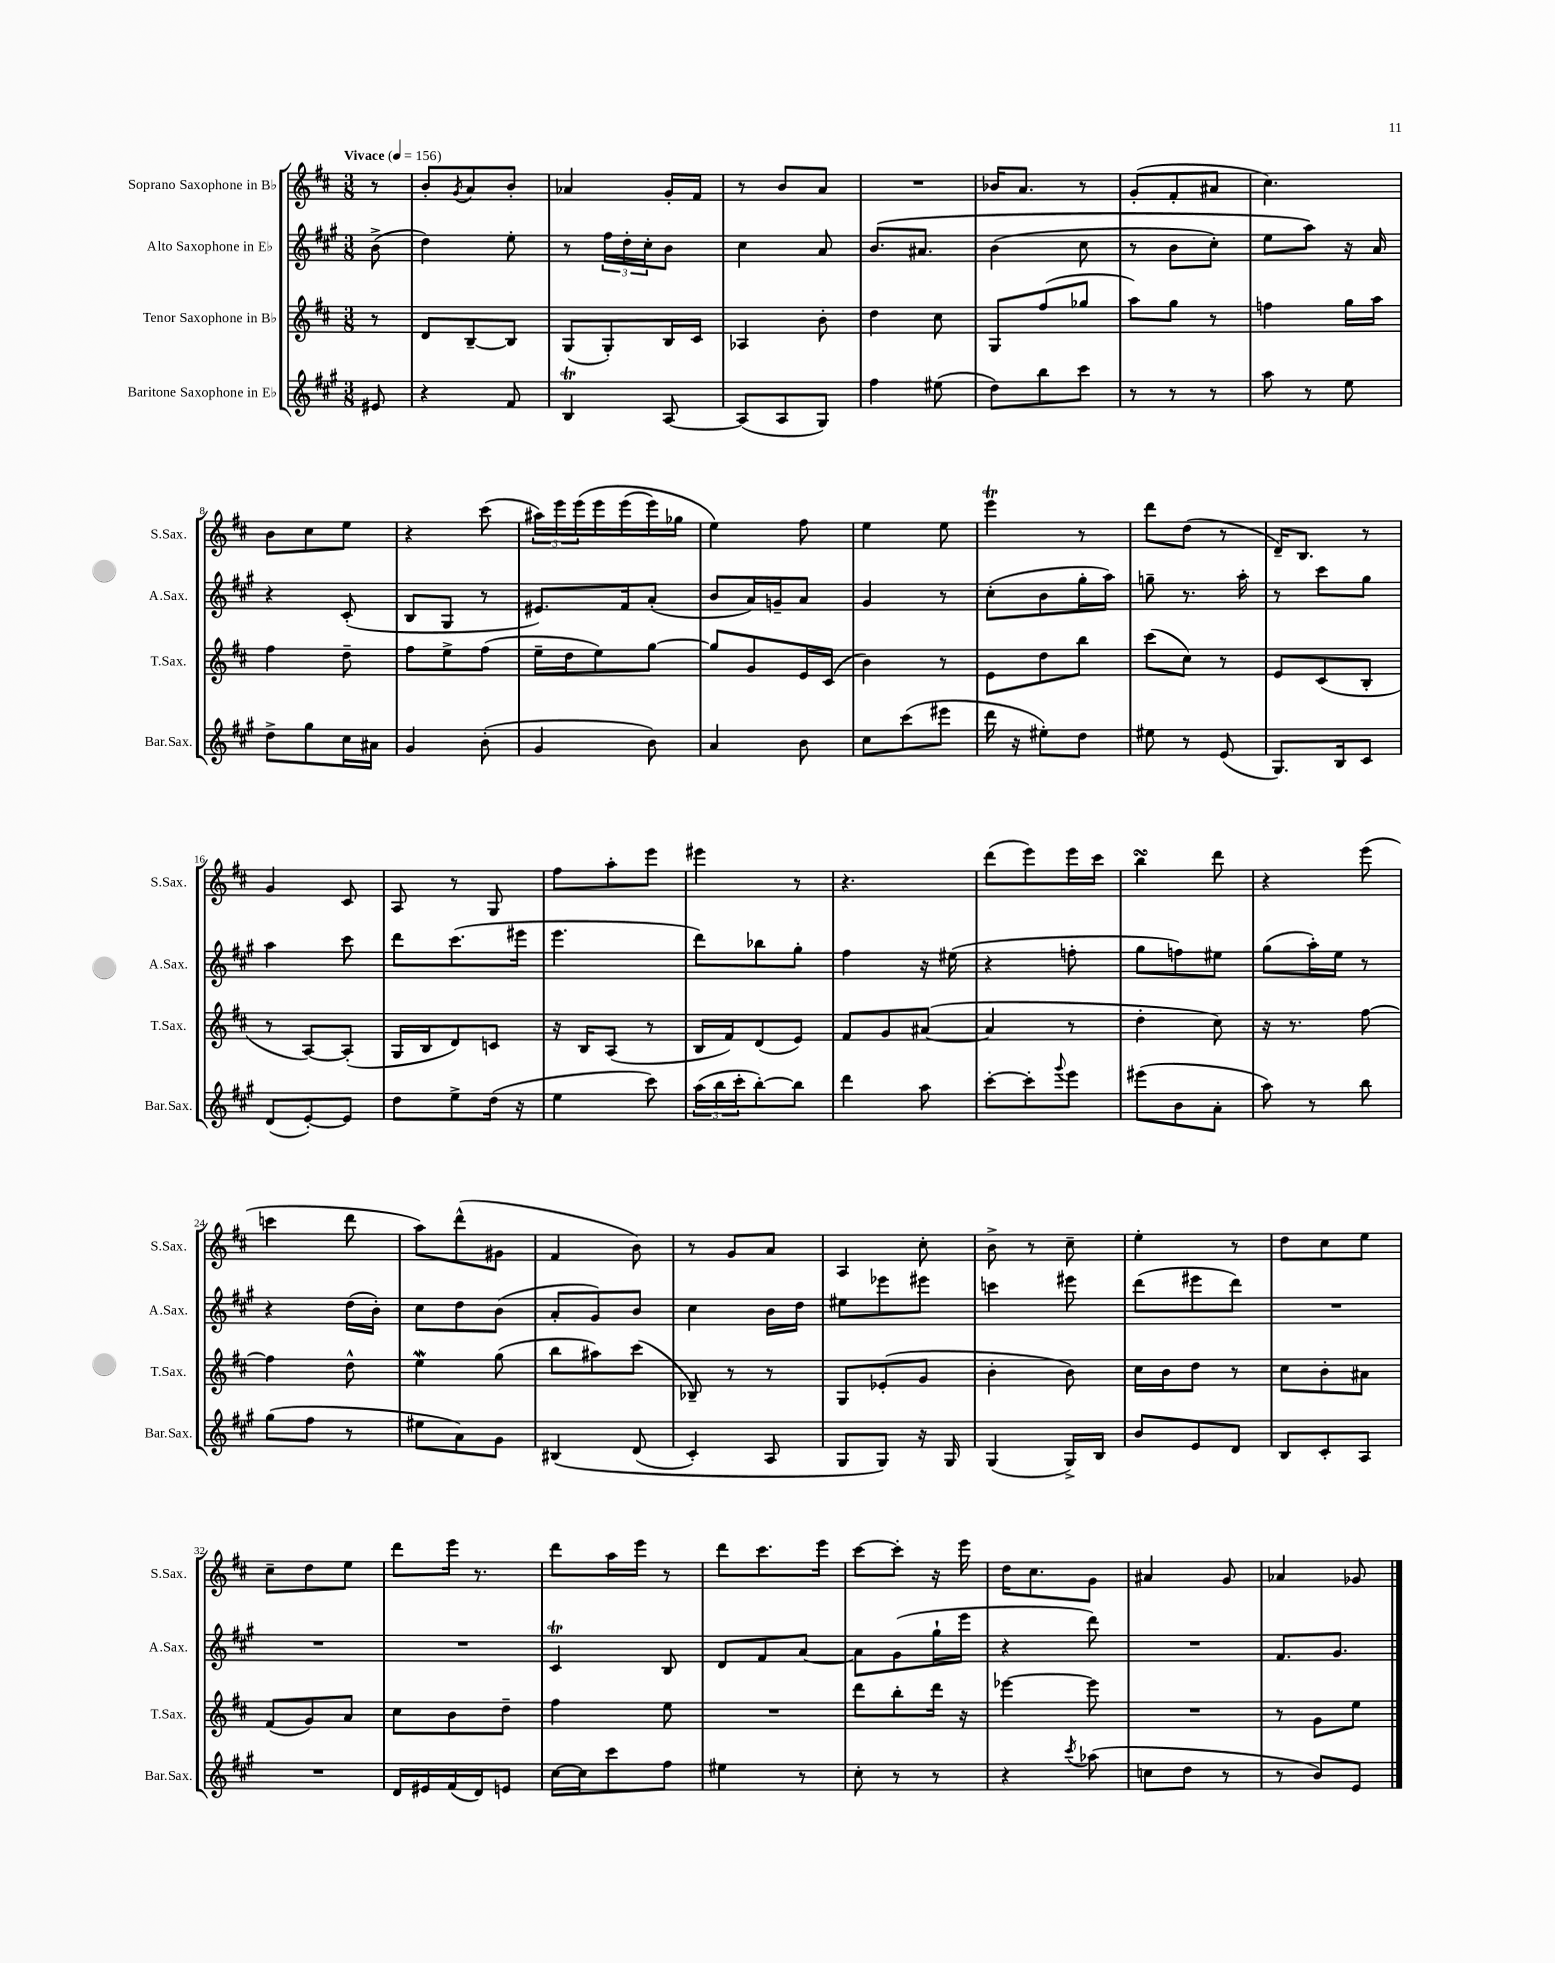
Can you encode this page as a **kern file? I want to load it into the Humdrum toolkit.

**kern	**kern	**kern	**kern
*staff4	*staff3	*staff2	*staff1
*clefG2	*clefG2	*clefG2	*clefG2
*k[f#c#g#]	*k[f#c#]	*k[f#c#g#]	*k[f#c#]
*M3/8	*M3/8	*M3/8	*M3/8
*MM156	*MM156	*MM156	*MM156
8e#/	8r	(8b^\	8r
=	=	=	=
4r	8d/L	4dd\)	8b'/L
.	.	.	8qg/
.	[8B~/	.	8a/
8f#/	8B/]J	8ee'\	8b'/J
=	=	=	=
4B/	(8G/L	8r	4a-/
.	8G'/)	24ff#\LL	.
.	.	24dd'\	.
.	.	24cc#'\J	.
[8A/	16B/L	8b\J	16g'/LL
.	16c#/JJ	.	16f#/JJ
=	=	=	=
(8A/]L	4A-/	4cc#\	8r
8A/	.	.	8b/L
8G#/J)	8b'\	8a/	8a/J
=	=	=	=
4ff#\	4dd\	&(8.b/L	4.r
.	.	8.a#/J	.
(8ee#\	8cc#\	.	.
=	=	=	=
8dd\L)	8G/L	(4b\	16b-/LK
.	.	.	8.a/J
8bb\	(8ff#/	.	.
8ccc#\J	8gg-/J	8cc#\	8r
=	=	=	=
8r	8aa\L)	8r	(8g'/L
8r	8gg\J	8b\L	8f#'/
8r	8r	8cc#'\J)	8a#/J
=	=	=	=
8aa\	4ff\	8ee\L	4.cc#\)
8r	.	8aa\J&)	.
8ee\	16gg\LL	16r	.
.	16aa\JJ	16a/	.
=	=	=	=
8dd^\L	4ff#\	4r	8b\L
8gg#\	.	.	8cc#\
16cc#\L	8dd~\	(8c#'/	8ee\J
16a#\JJ	.	.	.
=	=	=	=
4g#/	8ff#\L	8B/L	4r
.	8ee^\	8G#/J	.
(8b'\	(8ff#\J	8r	(8ccc#\
=	=	=	=
4g#/	16ee~\LL	8.e#/L)	24aa#\LL)
.	.	.	24eee\
.	16dd\J	.	.
.	.	.	&(24eee\
.	8ee\)	.	16eee\
.	.	16f#/k	(16eee\
8b\)	[8gg\J	(8a'/J	16eee\)
.	.	.	16gg-\JJ
=	=	=	=
4a/	8gg/]L	8b/L	4ee\&)
.	8g/	16a/L)	.
.	.	16g~/J	.
8b\	16e/L	8a/J	8ff#\
.	(16c#/JJ	.	.
=	=	=	=
8cc#\L	4b\)	4g#/	4ee\
(8ccc#\	.	.	.
8eee#\J	8r	8r	8ee\
=	=	=	=
16ddd\	8e\L	(8cc#'\L	4eee\
16r	.	.	.
8ee#'\L)	8dd\	8b\	.
8dd\J	8bb\J	16gg#'\L	8r
.	.	16aa\JJ)	.
=	=	=	=
8ee#\	(8ccc#\L	8gg~\	8ddd\L
8r	8cc#\J)	8.r	(8dd\J
(8e/	8r	.	8r
.	.	16aa'\	.
=	=	=	=
8.G#/L)	8e/L	8r	16d~/LK)
.	.	.	8.B/J
.	(8c#/	8ccc#\L	.
16B/k	.	.	.
8c#/J	8B'/J	8gg#\J	8r
=	=	=	=
(8d/L	8r	4aa\	4g/
[8e'/)	[8A/L)	.	.
8e/]J	(8A'/]J	8ccc#\	8c#/
=	=	=	=
8dd\L	16G/LL	8ddd\L	8A/
.	16B/J	.	.
8ee^\	8d/)	(8.ccc#\	8r
(16dd\Jk	8c/J	.	8G/
16r	.	16eee#\Jk	.
=	=	=	=
4ee\	16r	4.eee\	8ff#\L
.	16B/LK	.	.
.	(8A/J	.	8aa'\
8ccc#\)	8r	.	8eee\J
=	=	=	=
(24aa\LL	16B/LL	8ddd\L)	4eee#\
24bb\	.	.	.
.	16f#/J)	.	.
24ccc#'\J	.	.	.
[8bb'\)	(8d/	8bb-\	.
8bb\]J	8e/J)	8gg#'\J	8r
=	=	=	=
4ddd\	8f#/L	4ff#\	4.r
.	8g/	.	.
8aa\	([8a#/J	16r	.
.	.	(16ee#\	.
=	=	=	=
[8ccc#'\L	4a#/]	4r	(8ddd\L
8ccc#'\]	.	.	8eee\)
8qqggg#/	.	.	.
8eee\J	8r	8ff'\	16eee\L
.	.	.	16ccc#\JJ
=	=	=	=
(8eee#\L	4dd'\	8gg#\L	4bb\
8b\	.	8ff\)	.
8a'\J	8cc#\)	8ee#\J	8ddd\
=	=	=	=
8aa\)	16r	(8gg#\L	4r
.	8.r	.	.
8r	.	16aa'\L)	.
.	.	16ee\JJ	.
8bb\	[8ff#\	8r	(8eee\
=	=	=	=
(8gg#\L	4ff#\]	4r	4ccc\
8ff#\J	.	.	.
8r	8dd^^\	(16dd\LL	8ddd\
.	.	16b'\JJ)	.
=	=	=	=
8ee#\L	4ee\	8cc#\L	8aa\L)
8a\)	.	8dd\	(8ddd^^\
8g#\J	(8gg\	(8b\J	8g#\J
=	=	=	=
&(4B#/	8bb\L	8a'/L	4f#/
.	8aa#\)	8g#/)	.
(8d/	(8ccc#\J	8b/J	8b\)
=	=	=	=
4c#'/)	8B-~/)	4cc#\	8r
.	8r	.	8g/L
8A/	8r	16b\LL	8a/J
.	.	16dd\JJ	.
=	=	=	=
8G#/L	8G/L	8ee#\L	4A/
8G#/J&)	(8e-'/	8eee-\	.
16r	8g/J	8eee#\J	8cc#'\
16G#/	.	.	.
=	=	=	=
(4G#/	4b'\	4ccc\	8b^\
.	.	.	8r
16G#^/LL)	8b\)	8eee#\	8cc#~\
16B/JJ	.	.	.
=	=	=	=
8b/L	16cc#\LL	(8ddd\L	4ee'\
.	16b\J	.	.
8e/	8dd\J	8eee#\	.
8d/J	8r	8ddd\J)	8r
=	=	=	=
8B/L	8cc#\L	4.r	8dd\L
8c#'/	8b'\	.	8cc#\
8A/J	8a#\J	.	8ee\J
=	=	=	=
4.r	(8f#/L	4.r	8cc#~\L
.	8g/)	.	8dd\
.	8a/J	.	8ee\J
=	=	=	=
16d/LL	8cc#\L	4.r	8ddd\L
16e#/	.	.	.
(16f#/	8b\	.	16eee\Jk
16d/J)	.	.	8.r
8e/J	8dd~\J	.	.
=	=	=	=
[16cc#\LL	4ff#\	4c#/	8ddd\L
16cc#\]J	.	.	.
8ccc#\	.	.	16aa\L
.	.	.	16eee\JJ
8ff#\J	8ee\	8B/	8r
=	=	=	=
4ee#\	4.r	8d/L	8ddd\L
.	.	8f#/	8.ccc#\
8r	.	[8a/J	.
.	.	.	16eee\Jk
=	=	=	=
8cc#'\	8ddd\L	8a\]L	[8ccc#\L
8r	8bb'\	(8g#\	8ccc#'\]J
8r	16ddd\Jk	16gg#`\L	16r
.	16r	16eee\JJ	16eee\
=	=	=	=
4r	[4eee-\	4r	16dd\LK
.	.	.	8.cc#\
8qccc#/	.	.	.
(8aa-\	8eee-\]	8ddd\)	8g\J
=	=	=	=
8cc\L	4.r	4.r	4a#/
8dd\J	.	.	.
8r	.	.	8g/
=	=	=	=
8r	8r	8.f#/L	4a-/
8b/L)	8g\L	.	.
.	.	8.g#/J	.
8e/J	8ee\J	.	8g-/
==	==	==	==
*-	*-	*-	*-
